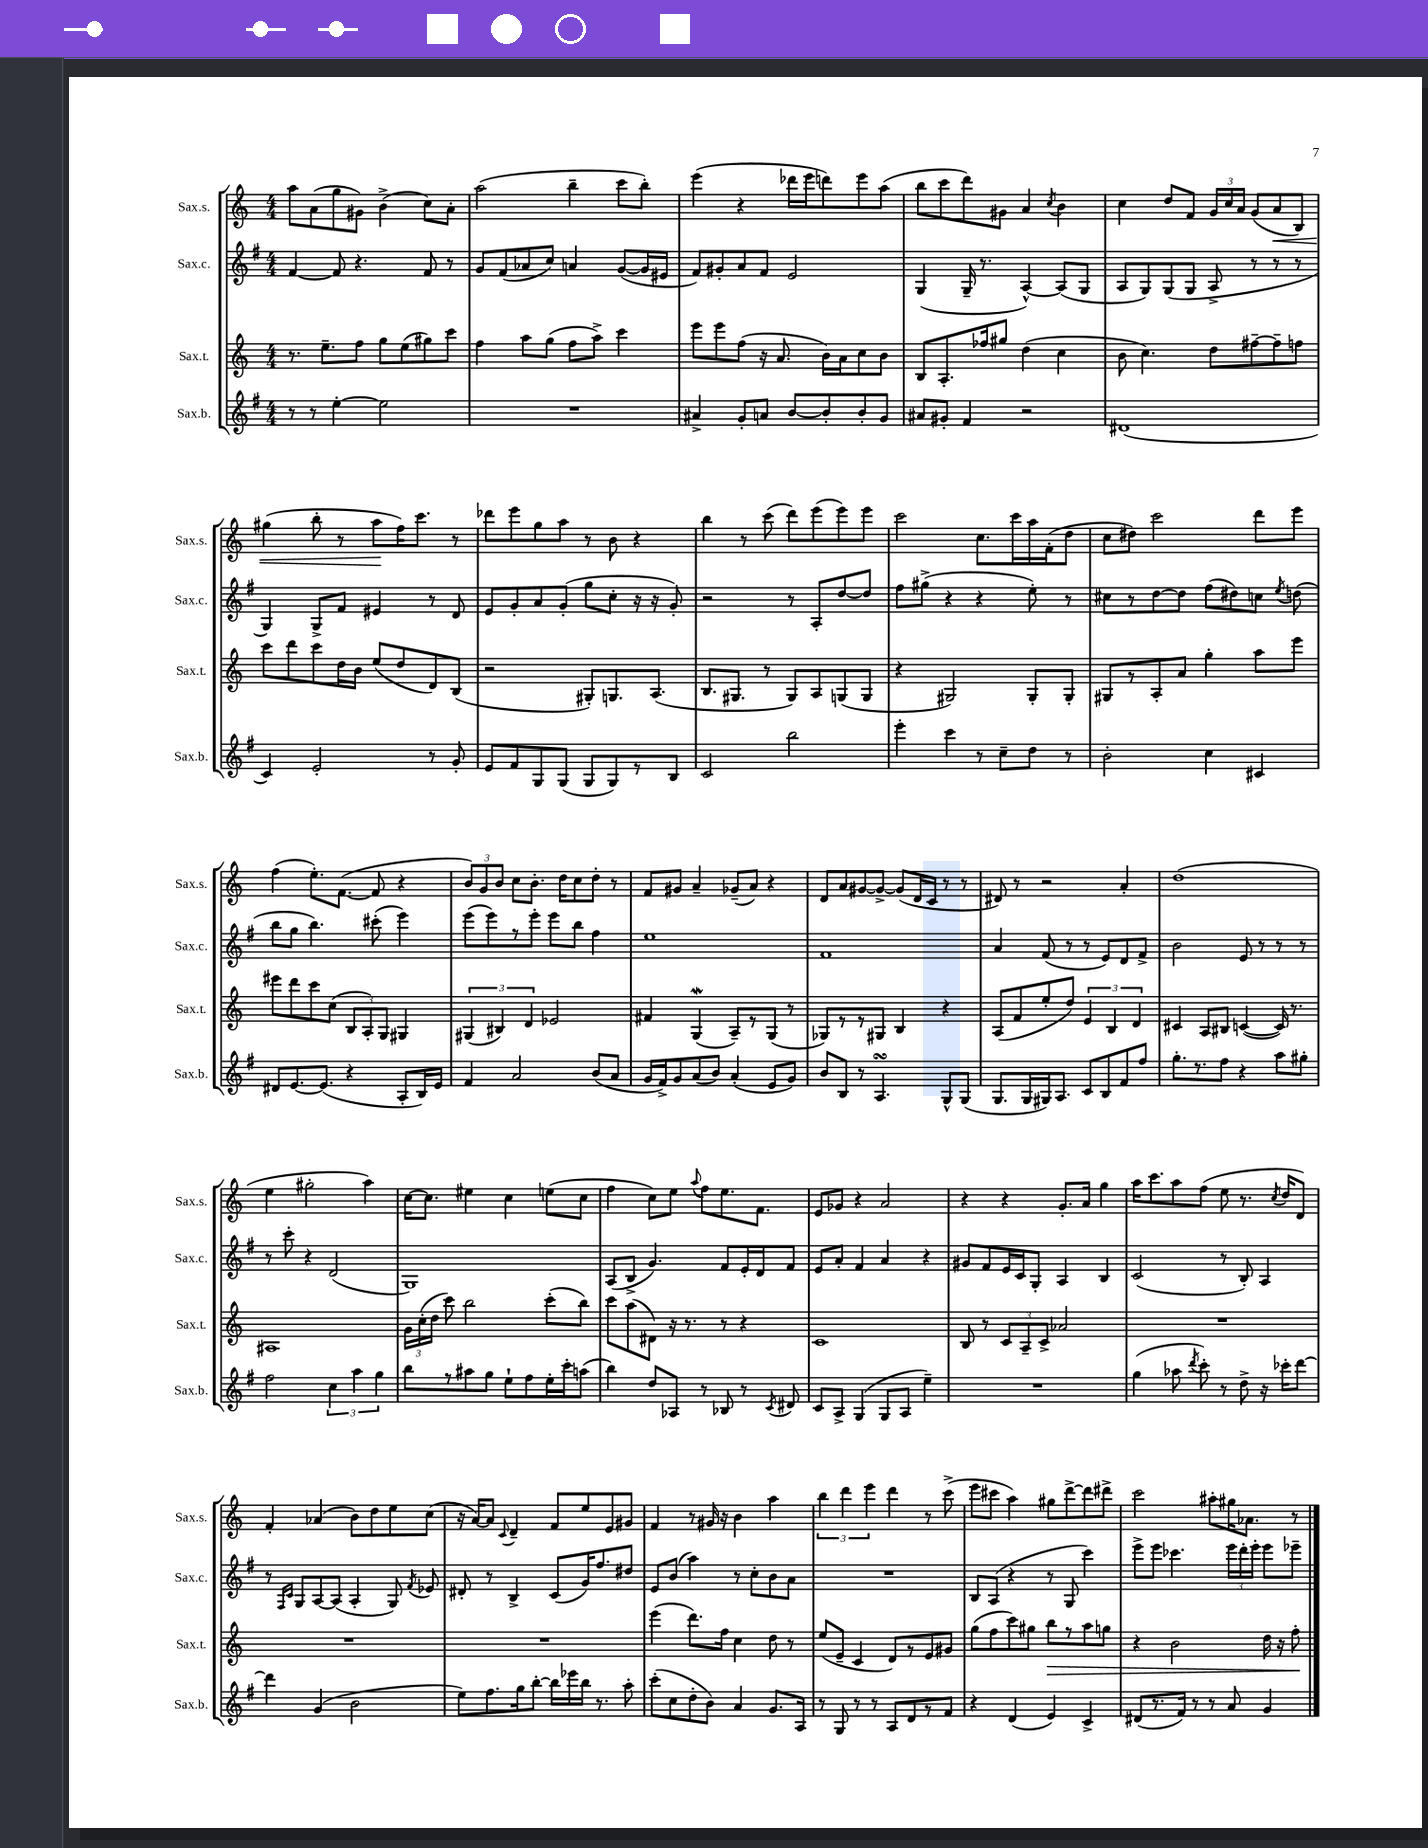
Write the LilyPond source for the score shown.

<<
\new StaffGroup <<
\new Staff = "s0" \with { instrumentName = "Sax.s." shortInstrumentName = "Sax.s." } {
    \clef treble \key c \major \numericTimeSignature \time 4/4
    \autoBeamOff a''8[ a'8( g''8 gis'8]) b'4->( c''8[) a'8]-. |
    a''2( b''4-- c'''8[ b''8]-.) |
    e'''4( r4 des'''16[ e'''16 d'''8) e'''8 a''8]( |
    b''8[ c'''8 d'''8) gis'8] a'4 \acciaccatura { c''8 } b'4 |
    c''4 d''8[ f'8] \tuplet 3/2 { g'16[ c''16 a'16] } g'8[( a'8\< b8]) |
    gis''4( b''8-. r8 a''8[\! f''16) c'''8.] r8 |
    des'''8[ e'''8 g''8 a''8] r8 b'8 r4 |
    b''4 r8 c'''8( d'''8[) e'''8( e'''8) e'''8] |
    c'''2 c''8.[ c'''16 a''16 f'16-.( d''8] |
    c''8[ dis''8]) c'''2 d'''8[ e'''8] |
    f''4( e''8.[-.) f'8.]~( f'8 r4 |
    \tuplet 3/2 { b'8[) g'8 b'8] } c''8[ b'8.]-. d''16[ c''8 d''8]-. r8 |
    f'8[ gis'8] a'4-- ges'8[--( a'8]) r4 |
    d'8[ a'8 gis'8~ gis'8]~-> gis'8[( d'16 c'16] r8 r8 |
    dis'8) r8 r2 a'4-. |
    d''1( |
    e''4 gis''2-. a''4) |
    c''16[~ c''8.] eis''4 c''4 e''8[( c''8] |
    f''4 c''8[) e''8] \appoggiatura { a''8 } f''8[ e''8. f'8.] |
    e'8[ ges'8] r4 a'2 |
    r4 r4 g'8.[-. a'16] g''4 |
    a''16[ c'''8. a''8 f''8]( e''8 r8. \acciaccatura { c''8 } d''16[ d'8]) |
    f'4-. aes'4( b'8[) d''8 e''8 c''8]( |
    r16 a'16[~) a'8] \appoggiatura { c'8 } d'4-- f'8[ e''8 e'8 gis'8] |
    f'4 r8 gis'16 r16 b'4 a''4 |
    \tuplet 3/2 { b''4 d'''4 e'''4 } d'''4 r8 c'''8->( |
    e'''8[ cis'''8] a''4) gis''8[ d'''8~-> d'''8 dis'''8]-> |
    c'''2 ais''8[-. gis''16 aes'8.] r8 \bar "|." |
}
\new Staff = "s1" \with { instrumentName = "Sax.c." shortInstrumentName = "Sax.c." } {
    \clef treble \key g \major \numericTimeSignature \time 4/4
    \autoBeamOff fis'4~ fis'8 r4. fis'8 r8 |
    g'8[ fis'8( aes'8 c''8]) a'4 g'8[~( g'16 eis'16] |
    fis'8[) gis'8-. a'8 fis'8] e'2 |
    g4( g16-- r8. a4~-^) a8[( g8] |
    a8[ g8) g8( g8] a8-> r8 r8 r8 |
    g4) g8[-> fis'8] eis'4 r8 d'8 |
    e'8[ g'8-. a'8 g'8]-.( g''8[ c''8]-. r16 r16 g'8-.) |
    r2 r8 a8[-. d''8~ d''8] |
    fis''8[ gis''8]->( r4 r4 e''8-.) r8 |
    cis''8[ r8 d''8~ d''8] fis''8[( dis''8) c''8] \acciaccatura { e''8 } d''8( |
    b''8[ g''8] b''4.) cis'''8-.( e'''4) |
    e'''8[( e'''8) r8 e'''8]-. e'''8[ b''8] fis''4 |
    e''1 |
    fis'1 |
    a'4 fis'8( r8 r8 e'8[) d'8 fis'8]-> |
    b'2 e'8 r8 r8 r8 |
    r8 c'''8-. r4 d'2( |
    g1) |
    a8[( b8]-> g'4.) fis'8[ e'16-. d'16 fis'8] |
    e'8[ a'8]-. fis'4 a'4 r4 |
    gis'8[ fis'8 e'16 c'16 g8]-. a4 b4 |
    c'2( r8 b8-.) a4 |
    r8 \grace { fis16[ c'16] } g8[ a8~ a8]( a4-. g8) \acciaccatura { fis'8 } ees'8 |
    dis'8-. r8 b4-> c'8[( g'16) fis''8. dis''8] |
    e'8[ b'8]( a''4) r8 c''8[-. b'8 a'8] |
    R1 |
    b8[ a8]( r4 r8 g8 c'''4) |
    e'''8[-> e'''8] ces'''4. \tuplet 3/2 { e'''16[ d'''16-. e'''16]-. } e'''8[ ees'''8]-- \bar "|." |
}
\new Staff = "s2" \with { instrumentName = "Sax.t." shortInstrumentName = "Sax.t." } {
    \clef treble \key c \major \numericTimeSignature \time 4/4
    \autoBeamOff r8. e''8.[-- f''8] g''8[ e''8( gis''8) c'''8] |
    f''4 a''8[ g''8]( f''8[ a''8]->) c'''4 |
    e'''8[ e'''8 f''8]( r16 a'8. b'16[) a'16 c''8 b'8] |
    b8[ a8.-. fes''16 gis''8] d''4( c''4 |
    b'8 c''4.) d''8[ fis''8~-- fis''8-- f''8] |
    c'''8[ d'''8 c'''8 d''16 b'16] e''8[( d''8 d'8) b8]( |
    r2 gis8[-.) g8. a8.]( |
    b8.[ gis8.] r8 gis8[) a8 g8( g8] |
    r4 gis2) gis8[-. gis8]-. |
    gis8[ r8 a8-. a'8] g''4-. a''8[ e'''8] |
    eis'''8[ d'''8 c'''8 c''8]( \tuplet 3/2 { b8[ a8-.) g8] } gis4 |
    \tuplet 3/2 { gis4( bis4) d'4 } ees'2 |
    fis'4 g4\mordent( a8[--) r8 g8]( r8 |
    ges8[) r8 r8 gis8] b4 r4 |
    a8[( f'8 e''8-. d''8]) \tuplet 3/2 { e'4 b4 d'4 } |
    cis'4 a8[ bis8] c'4~( c'16) r8. |
    ais1 |
    \tuplet 3/2 { g'16[ c''16-.( d''16] } c'''8) b''2 c'''8[-.( b''8]) |
    c'''8[ a''8( dis'8]) r16 r8. r8 r4 |
    c'1 |
    b8 r8 \tuplet 3/2 { c'8[ a8-- c'8]-> } aes'2 |
    R1 |
    R1 |
    R1 |
    e'''4( d'''8.[) f''16] c''4 d''8 r8 |
    e''8[( e'8]-- c'4 d'8[) r8 e'8 gis'8] |
    g''8[( f''8 c'''8) gis''8] b''8[\> r8 a''8 g''8] |
    r4 b'2 d''16 r16 f''8-.\! \bar "|." |
}
\new Staff = "s3" \with { instrumentName = "Sax.b." shortInstrumentName = "Sax.b." } {
    \clef treble \key g \major \numericTimeSignature \time 4/4
    \autoBeamOff r8 r8 e''4~-. e''2 |
    R1 |
    ais'4-> g'8[-. a'8] b'8[~ b'8-. b'8-. g'8] |
    ais'8[ gis'8]-. fis'4 r2 |
    dis'1( |
    c'4) e'2-. r8 g'8-. |
    e'8[ fis'8 g8 g8]( g8[ g8) r8 b8] |
    c'2 b''2 |
    e'''4-. c'''4 r8 c''8[-- d''8] r8 |
    b'2-. c''4 cis'4 |
    dis'8[ e'8.~ e'8.]( r4 a8[-. b16) e'16] |
    fis'4 a'2 b'8[( a'8] |
    g'16[ fis'16->) g'8 a'8( b'8]) a'4-.( e'8[ g'8]) |
    b'8[ b8] r8 a4.\turn g8[-^ g8]( |
    g8.[ g16 gis16) a8.] c'8[ b8 fis'8 fis''8] |
    g''8.[-. r8. fis''8] r4 a''8[ gis''8]-. |
    fis''2 \tuplet 3/2 { c''4 a''4 g''4 } |
    b''8[ r8 ais''8 g''8] e''8[-! fis''8 e''16-. c'''16-. a''8]( |
    b''4) d''8[ aes8] r8 bes8 r8 \acciaccatura { c'8 } dis'8 |
    c'8[ a8]-> g4( g8[ a8] e''4--) |
    R1 |
    g''4( aes''8 \acciaccatura { d'''8 } c'''8-.) r8 d''8-> r16 ces'''16[-. d'''8]~ |
    d'''4 g'4( b'2 |
    e''8[) fis''8. g''16 b''8]~-. b''16[ ees'''16 b''16] r8. a''8-. |
    c'''8[-.( c''8 d''8-. b'8]) a'4 g'8.[ a16] |
    r8 g8 r8 r8 a8[ d'8 r8 fis'8] |
    r4 d'4( e'4) c'4-> |
    dis'8[( r8. fis'16]) r8 r8 a'8 g'4 \bar "|." |
}
>>
>>
\layout { \context { \Score \remove "Bar_number_engraver" } }
